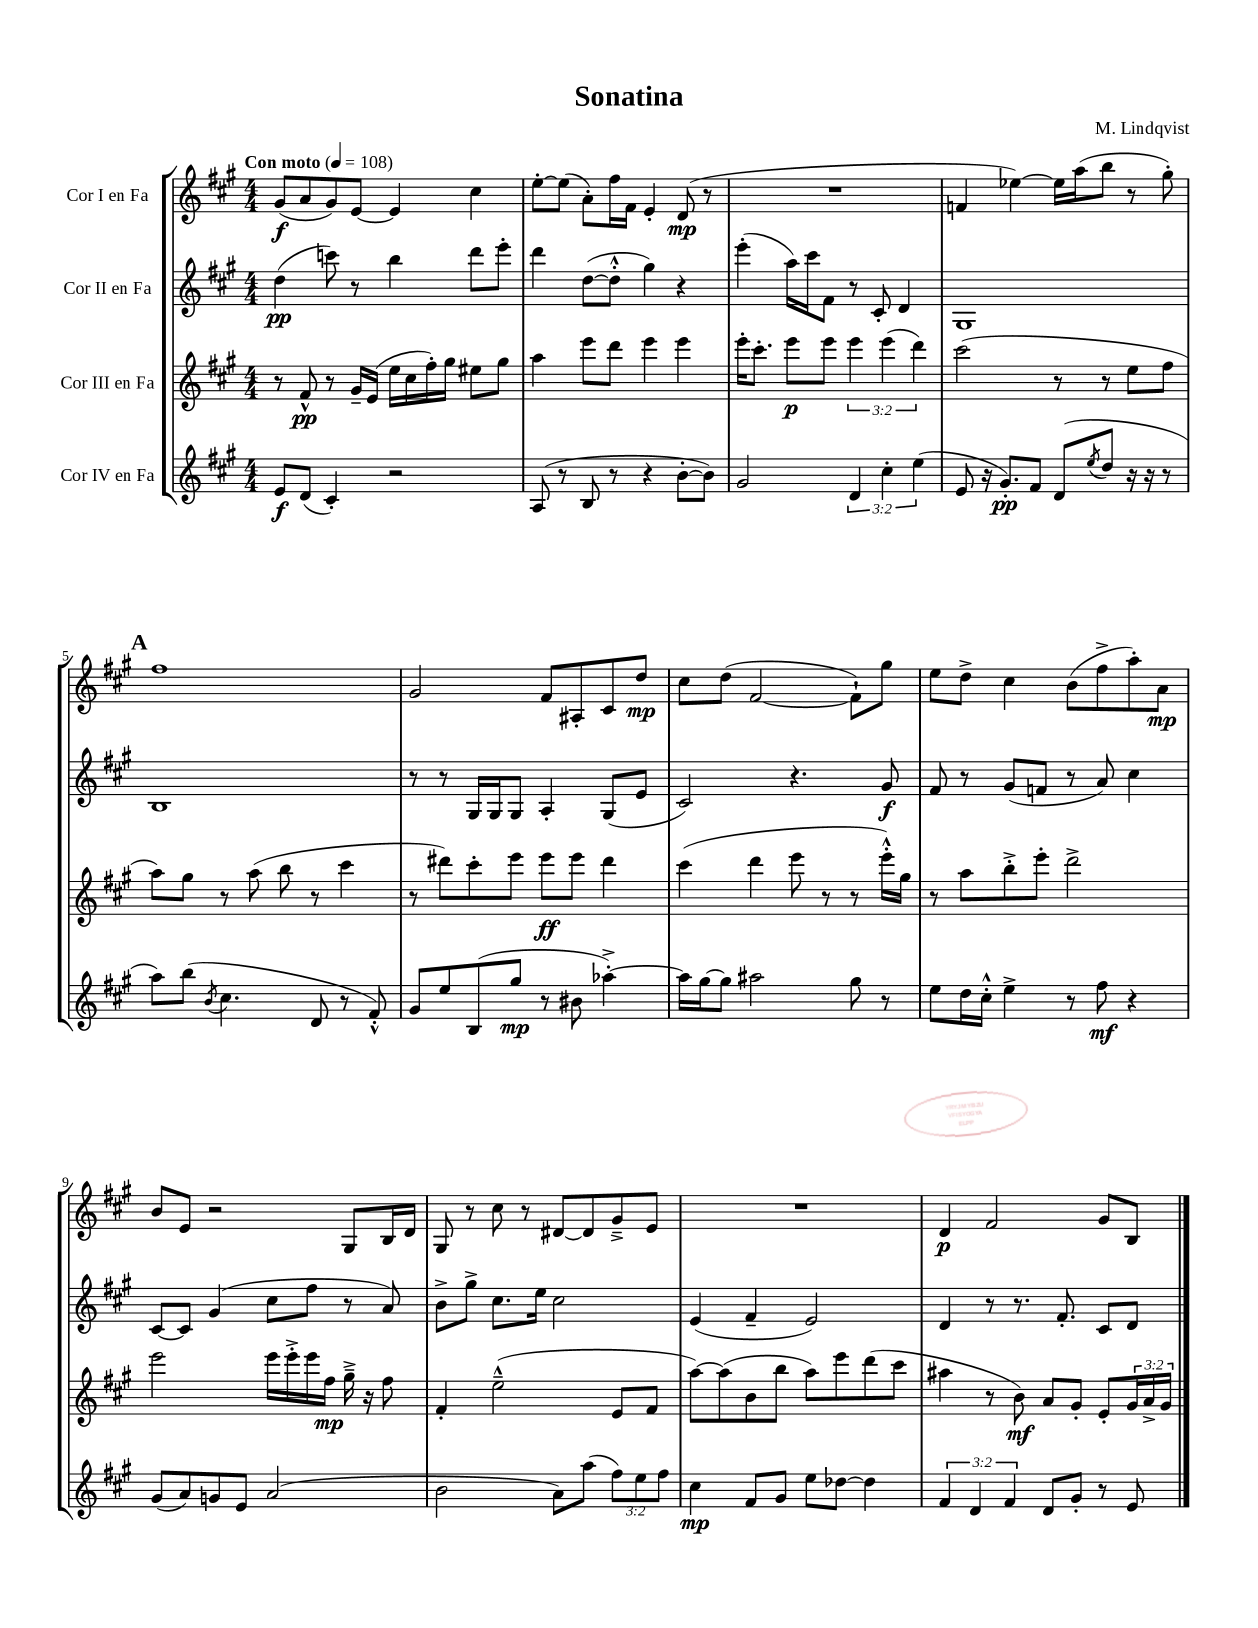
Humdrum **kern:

**kern	**dynam	**kern	**dynam	**kern	**dynam	**kern	**dynam
*part4	*part4	*part3	*part3	*part2	*part2	*part1	*part1
*staff4	*staff4	*staff3	*staff3	*staff2	*staff2	*staff1	*staff1
*I"Cor IV en Fa	*	*I"Cor III en Fa	*	*I"Cor II en Fa	*	*I"Cor I en Fa	*
*clefG2	*	*clefG2	*	*clefG2	*	*clefG2	*
*k[f#c#g#]	*	*k[f#c#g#]	*	*k[f#c#g#]	*	*k[f#c#g#]	*
*M4/4	*	*M4/4	*	*M4/4	*	*M4/4	*
*MM108	*	*MM108	*	*MM108	*	*MM108	*
=1	=1	=1	=1	=1	=1	=1	=1
!	!	!	!	!	!	!LO:TX:a:B:t=Con moto	!
8e/L	f	8r	.	(4dd\	pp	(8g#/L	f
(8d/J	.	8f#^^/	pp	.	.	8a/	.
4c#'/)	.	8r	.	8cccn\)	.	8g#/)	.
.	.	16g#~/LL	.	8r	.	[8e/J	.
.	.	(16e/JJ	.	.	.	.	.
2r	.	16ee\LL	.	4bb\	.	4e/]	.
.	.	16cc#\	.	.	.	.	.
.	.	16ff#'\)	.	.	.	.	.
.	.	16gg#\JJ	.	.	.	.	.
.	.	8ee#X\L	.	8ddd\L	.	4cc#\	.
.	.	8gg#\J	.	8eee'\J	.	.	.
=2	=2	=2	=2	=2	=2	=2	=2
(8A/	.	4aa\	.	4ddd\	.	[8ee'\L	.
8r	.	.	.	.	.	(8ee\J]	.
8B/	.	8eee\L	.	([8dd\L	.	8a'\L)	.
8r	.	8ddd\J	.	8dd'^^\J]	.	16ff#\L	.
.	.	.	.	.	.	16f#\JJ	.
4r	.	4eee\	.	4gg#\)	.	4e'/	.
[8b'\L	.	4eee\	.	4r	.	(8d/	mp
8b\J])	.	.	.	.	.	8r	.
=3	=3	=3	=3	=3	=3	=3	=3
2g#/	.	16eee'\KL	.	(4eee'\	.	1r	.
.	.	8.ccc#'\J	.	.	.	.	.
.	.	8eee\L	p	16aa\LL)	.	.	.
.	.	.	.	16ccc#\J	.	.	.
.	.	8eee\J	.	8f#\J	.	.	.
6d/	.	6eee\	.	8r	.	.	.
.	.	.	.	8c#'/	.	.	.
6cc#'\	.	(6eee\	.	.	.	.	.
.	.	.	.	4d/	.	.	.
(6ee\	.	6ddd\)	.	.	.	.	.
=4	=4	=4	=4	=4	=4	=4	=4
8e/	.	(2ccc#\	.	1G#	.	4fn/	.
16r	.	.	.	.	.	.	.
8.g#'/L)	pp	.	.	.	.	.	.
.	.	.	.	.	.	[4ee-X\)	.
8f#/J	.	.	.	.	.	.	.
(8d/L	.	8r	.	.	.	16ee-\LL]	.
.	.	.	.	.	.	(16aa\J	.
8qee/	.	.	.	.	.	.	.
8dd/J	.	8r	.	.	.	8bb\J	.
16r	.	8ee\L	.	.	.	8r	.
16r	.	.	.	.	.	.	.
8r	.	8ff#\J	.	.	.	8gg#'\)	.
!!LO:LB:g=z
!!LO:REH:place=s1:t=A
=5	=5	=5	=5	=5	=5	=5	=5
8aa\L)	.	8aa\L)	.	1B	.	1ff#	.
(8bb\J	.	8gg#\J	.	.	.	.	.
8qb/	.	.	.	.	.	.	.
4.cc#\	.	8r	.	.	.	.	.
.	.	(8aa\	.	.	.	.	.
.	.	8bb\	.	.	.	.	.
8d/	.	8r	.	.	.	.	.
8r	.	4ccc#\	.	.	.	.	.
8f#'^^/)	.	.	.	.	.	.	.
=6	=6	=6	=6	=6	=6	=6	=6
8g#/L	.	8r	.	8r	.	2g#/	.
8ee/	.	8ddd#X\L)	.	8r	.	.	.
(8B/	.	8ccc#'\	.	16G#/LL	.	.	.
.	.	.	.	16G#/J	.	.	.
8gg#/J	mp	8eee\J	.	8G#/J	.	.	.
8r	.	8eee\L	ff	4A'/	.	8f#/L	.
8b#X\	.	8eee\J	.	.	.	8A#X'/	.
[4aa-X'^\)	.	4ddd#\	.	(8G#/L	.	8c#/	.
.	.	.	.	8e/J	.	8dd/J	mp
=7	=7	=7	=7	=7	=7	=7	=7
16aa-\LL]	.	(4ccc#\	.	2c#/)	.	8cc#\L	.
[16gg#\J	.	.	.	.	.	.	.
8gg#\J]	.	.	.	.	.	(8dd\J	.
2aa#X\	.	4ddd\	.	.	.	[2f#/	.
.	.	8eee\	.	4.r	.	.	.
.	.	8r	.	.	.	.	.
8gg#\	.	8r	.	.	.	8f#`\L])	.
8r	.	16eee'^^\LL)	.	8g#/	f	8gg#\J	.
.	.	16gg#\JJ	.	.	.	.	.
=8	=8	=8	=8	=8	=8	=8	=8
8ee\L	.	8r	.	8f#/	.	8ee\L	.
16dd\L	.	8aa\L	.	8r	.	8dd^\J	.
16cc#'^^\JJ	.	.	.	.	.	.	.
4ee^\	.	8bb'^\	.	(8g#/L	.	4cc#\	.
.	.	8eee'\J	.	8fn/J	.	.	.
8r	.	2ddd^\	.	8r	.	(8b\L	.
8ff#\	mf	.	.	8a/)	.	8ff#^\	.
4r	.	.	.	4cc#\	.	8aa'\)	.
.	.	.	.	.	.	8a\J	mp
!!LO:LB:g=z
=9	=9	=9	=9	=9	=9	=9	=9
(8g#/L	.	2eee\	.	[8c#/L	.	8b/L	.
8a/)	.	.	.	8c#/J]	.	8e/J	.
8gn/	.	.	.	(4g#/	.	2r	.
8e/J	.	.	.	.	.	.	.
(2a/	.	16eee\LL	.	8cc#\L	.	.	.
.	.	16eee'^\	.	.	.	.	.
.	.	16eee\	.	8ff#\J	.	.	.
.	.	16ff#\JJ	mp	.	.	.	.
.	.	16gg#~^\	.	8r	.	8G#/L	.
.	.	16r	.	.	.	.	.
.	.	8ff#\	.	8a/)	.	16B/L	.
.	.	.	.	.	.	16d/JJ	.
=10	=10	=10	=10	=10	=10	=10	=10
2b\	.	4f#'/	.	8b^\L	.	8G#/	.
.	.	.	.	8gg#^\J	.	8r	.
.	.	(2ee~^^\	.	8.cc#\L	.	8cc#\	.
.	.	.	.	.	.	8r	.
.	.	.	.	16ee\Jk	.	.	.
8a\L)	.	.	.	2cc#\	.	[8d#X/L	.
(8aa\J	.	.	.	.	.	8d#/]	.
12ff#\L)	.	8e/L	.	.	.	8g#~^/	.
12ee\	.	.	.	.	.	.	.
.	.	8f#/J	.	.	.	8e/J	.
12ff#\J	.	.	.	.	.	.	.
=11	=11	=11	=11	=11	=11	=11	=11
4cc#\	mp	[8aa\L)	.	(4e/	.	1r	.
.	.	(8aa\]	.	.	.	.	.
8f#/L	.	8b\	.	4f#~/	.	.	.
8g#/J	.	8bb\J	.	.	.	.	.
8ee\L	.	8aa\L)	.	2e/)	.	.	.
[8dd-X\J	.	8eee\	.	.	.	.	.
4dd-\]	.	(8ddd\	.	.	.	.	.
.	.	8ccc#\J	.	.	.	.	.
=12	=12	=12	=12	=12	=12	=12	=12
6f#/	.	4aa#X\	.	4d/	.	4d/	p
6d/	.	.	.	.	.	.	.
.	.	8r	.	8r	.	2f#/	.
6f#/	.	.	.	.	.	.	.
.	.	8b\)	mf	8.r	.	.	.
8d/L	.	8a/L	.	.	.	.	.
.	.	.	.	8.f#'/	.	.	.
8g#'/J	.	8g#'/J	.	.	.	.	.
8r	.	8e'/L	.	8c#/L	.	8g#/L	.
8e/	.	24g#/L	.	8d/J	.	8B/J	.
.	.	24a^/	.	.	.	.	.
.	.	24g#/JJ	.	.	.	.	.
==	==	==	==	==	==	==	==
*-	*-	*-	*-	*-	*-	*-	*-
